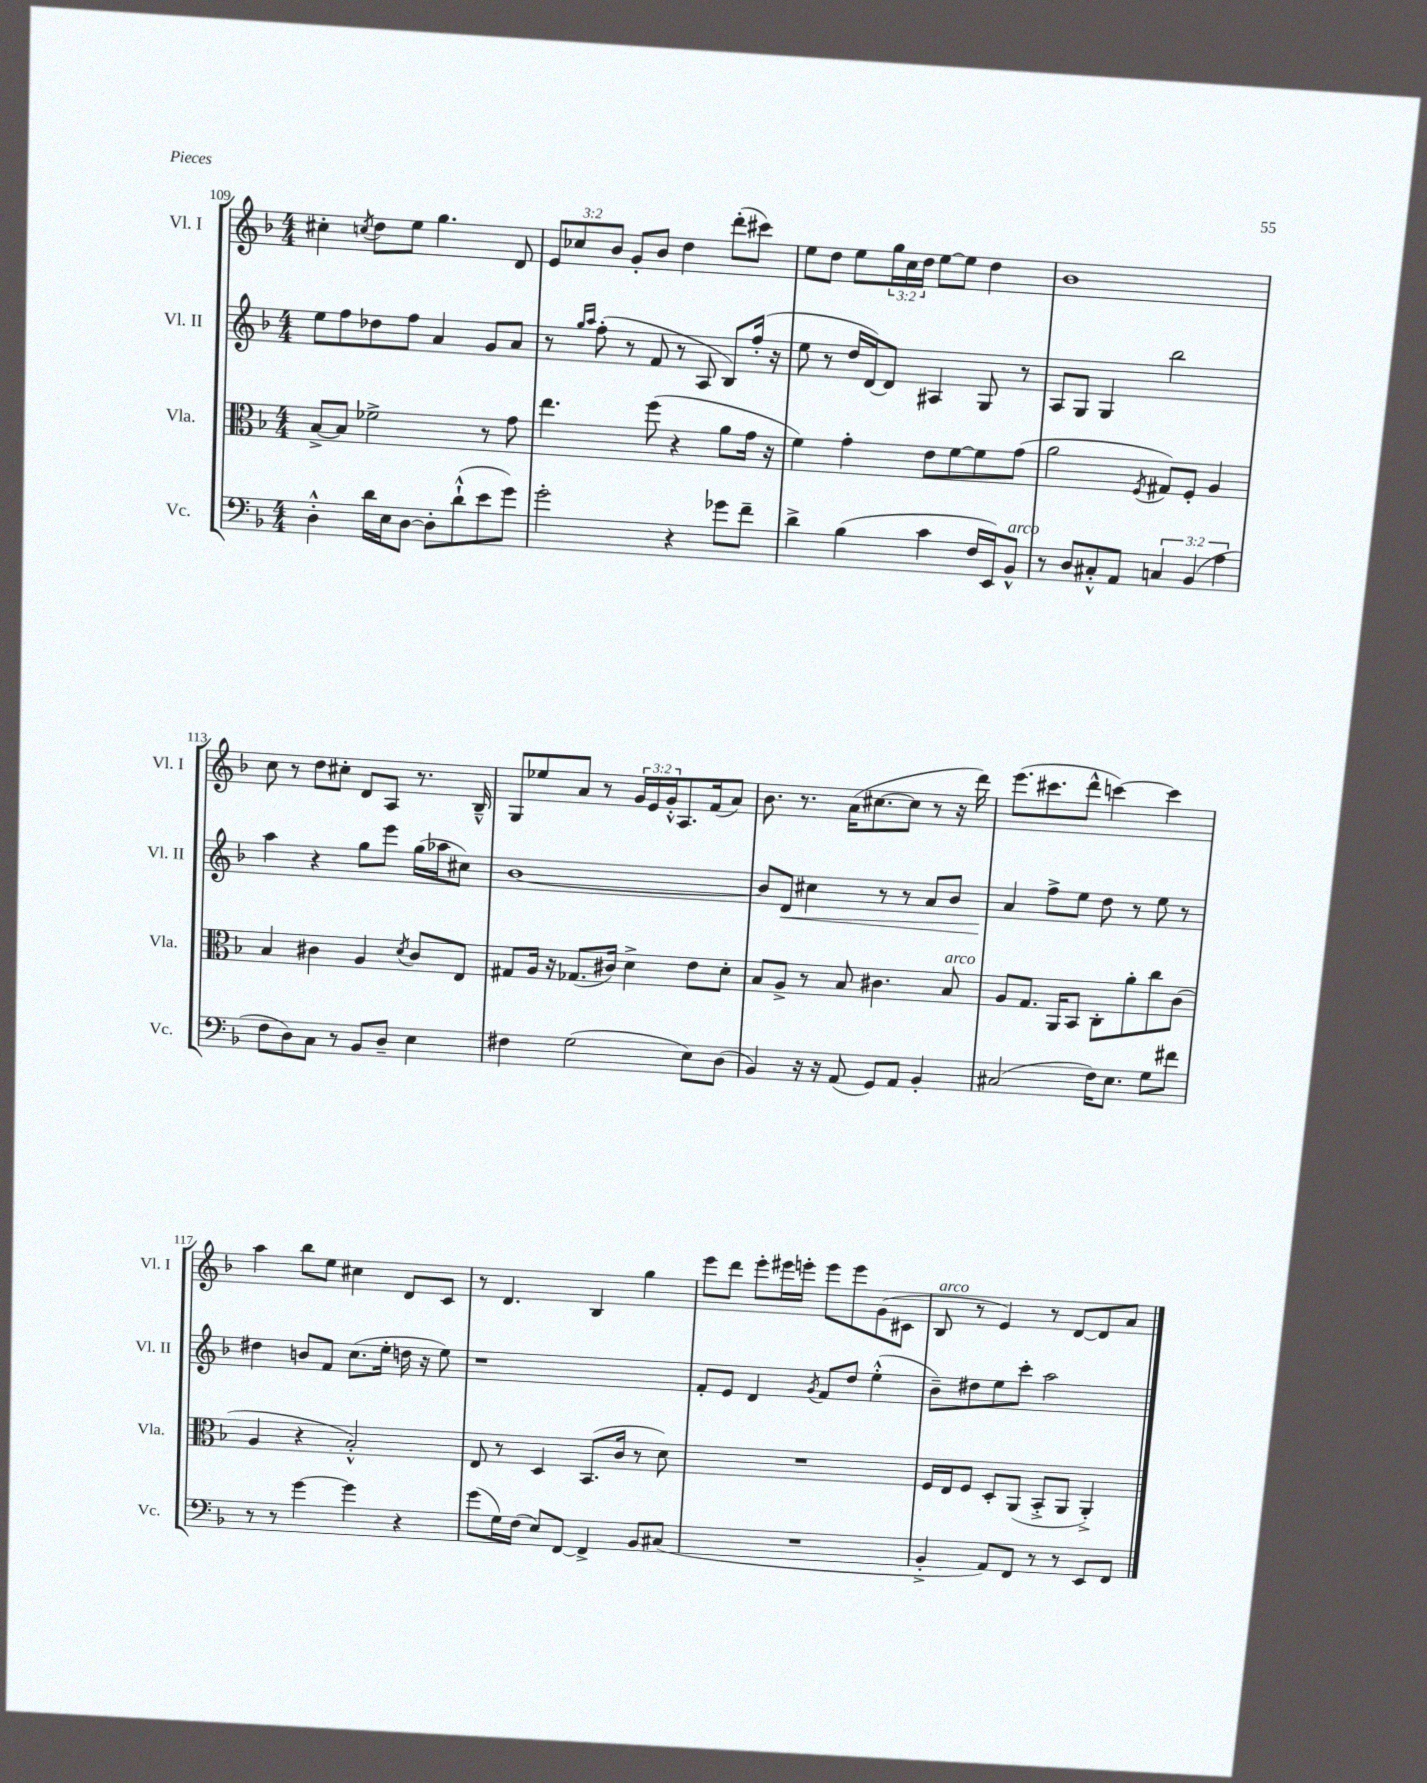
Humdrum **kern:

**kern	**kern	**kern	**kern
*staff4	*staff3	*staff2	*staff1
*clefF4	*clefC3	*clefG2	*clefG2
*k[b-]	*k[b-]	*k[b-]	*k[b-]
*M4/4	*M4/4	*M4/4	*M4/4
4D'^^\	[8B-^/L	8ee\L	4cc#'\
.	8B-/]J	8ff\	.
.	.	.	8qcc/
16d\LL	2f-^\	8dd-\	8dd\L
16E\J	.	.	.
[8D\J	.	8ff\J	8ee\J
8D'\]L	.	4a/	4.gg\
(8d`^^\	.	.	.
8e\	8r	8g/L	.
8g\J)	8g\	8a/J	8d/
=	=	=	=
2g'\	4.ee\	8r	12e/L
.	.	.	12cc-/
.	.	16qqgg/LL	.
.	.	16qqaa/JJ	.
.	.	(8ff'\	.
.	.	.	12b-/J
.	.	8r	8g'/L
.	(8ff\	8f/	8b-/J
4r	4r	8r	4dd\
.	.	8A/	.
8g-\L	8a\L	8B-/L)	(8ddd'\L
8f~\J	16g\Jk	(16ff'/Jk	8ccc#\J)
.	16r	16r	.
=	=	=	=
4d^\	4f\)	8ee\	8ee\L
.	.	8r	8dd\J
(4B-\	4g'\	16dd/LL	8ee\L
.	.	[16d/J)	.
.	.	8d/]J	24gg\L
.	.	.	24cc\
.	.	.	24dd\JJ
4c\	8e\L	4A#/	[8ee\L
.	[8f\	.	8ee\]J
16F/LL	8f\]	8G/	4dd\
16EE/J)	.	.	.
8BB-^^/J	(8g\J	8r	.
=	=	=	=
8r	2a\	8A/L	1b-
8D/L	.	8G/J	.
8C#'^^/	.	4G/	.
8AA/J	.	.	.
.	8qF/	.	.
6C/	8G#/L)	2bb-\	.
.	8F'/J	.	.
(6BB-/	.	.	.
.	4A/	.	.
6A\	.	.	.
=	=	=	=
8F\L	4B-/	4aa\	8cc\
8D\)	.	.	8r
8C\J	4c#\	4r	8dd\L
8r	.	.	8cc#'\J
8BB-/L	4A/	8gg\L	8d/L
8D~/J	.	8eee\J	8A/J
.	8qd/	.	.
4E\	8c#/L	(16gg\LL	8.r
.	.	16aa-\J	.
.	8E/J	8cc#\J)	.
.	.	.	16B-~^^/
=	=	=	=
4F#\	8G#/L	[1b-	8G/L
.	16A/Jk	.	8ee-/
.	16r	.	.
(2G\	(8.G-/L	.	8a/J
.	.	.	8r
.	16c#/Jk)	.	.
.	4d^\	.	24g/LL
.	.	.	24e/
.	.	.	24g'^^/J
.	.	.	8.A/
8E\L)	8e\L	.	.
.	.	.	(16f/k
(8D\J	8d'\J	.	8a/J)
=	=	=	=
4BB-/)	8B-/L	8b-/]L	8.b-\
.	8A^/J	8d/J	.
.	.	.	8.r
16r	8r	4cc#\	.
16r	.	.	.
(8AA/	8B-/	.	(16a\LK
.	.	.	[8.cc#\
8GG/L)	4.c#\	8r	.
8AA/J	.	8r	8cc#\]J
4BB-'/	.	8a/L	8r
.	8B-/	8b-/J	16r
.	.	.	16ddd\)
=	=	=	=
(2C#/	8A/L	4a/	(8.eee\L
.	8.G/J	.	.
.	.	.	8.ccc#\
.	.	8ff^\L	.
.	16AA/LK	.	.
.	8BB-/J	8ee\J	8ddd^^\J
16F\LK)	8C'\L	8dd\	[4ccc\)
8.E\J	.	.	.
.	8a'\	8r	.
8G\L	8cc\	8ee\	4ccc\]
8f#\J	(8c\J	8r	.
=	=	=	=
8r	4A/	4dd#\	4aa\
8r	.	.	.
[4g\	4r	8b/L	8bb-\L
.	.	8f/J	8ee\J
4g\]	2B-'^^/)	(8.cc\L	4cc#\
.	.	16ee'\Jk	.
4r	.	16dd\	8d/L
.	.	16r	.
.	.	8ee\)	8c/J
=	=	=	=
(8g\L	8E/	1r	8r
16G\L)	8r	.	4.d/
(16F\JJ	.	.	.
8E/L)	4D/	.	.
[8FF/J	.	.	.
4FF^/]	(8.BB-/L	.	4B-/
.	16c/Jk	.	.
8BB-/L	8r	.	4gg\
(8C#/J	8d\)	.	.
=	=	=	=
1r	1r	8f'/L	8eee\L
.	.	8e/J	8ddd\J
.	.	4d/	8eee'\L
.	.	.	16eee#\L
.	.	.	16eee'\JJ
.	.	8qg/	.
.	.	8f/L	8eee\L
.	.	8dd/J	8eee\
.	.	(4ee'^^\	(8g\
.	.	.	8c#\J
=	=	=	=
4BB-'^/	16F/LL	8b-~\L)	8B-/
.	16E/J	.	.
.	8F/J	8dd#\	8r
8AA/L)	8D'/L	8ee\	4e/)
8FF/J	(8AA/J	8ccc'\J	.
8r	8BB-'^/L	2aa\	8r
8r	8AA/J	.	[8d/L
8EE/L	4AA'^/)	.	8d/]
8FF/J	.	.	8a/J
==	==	==	==
*-	*-	*-	*-
